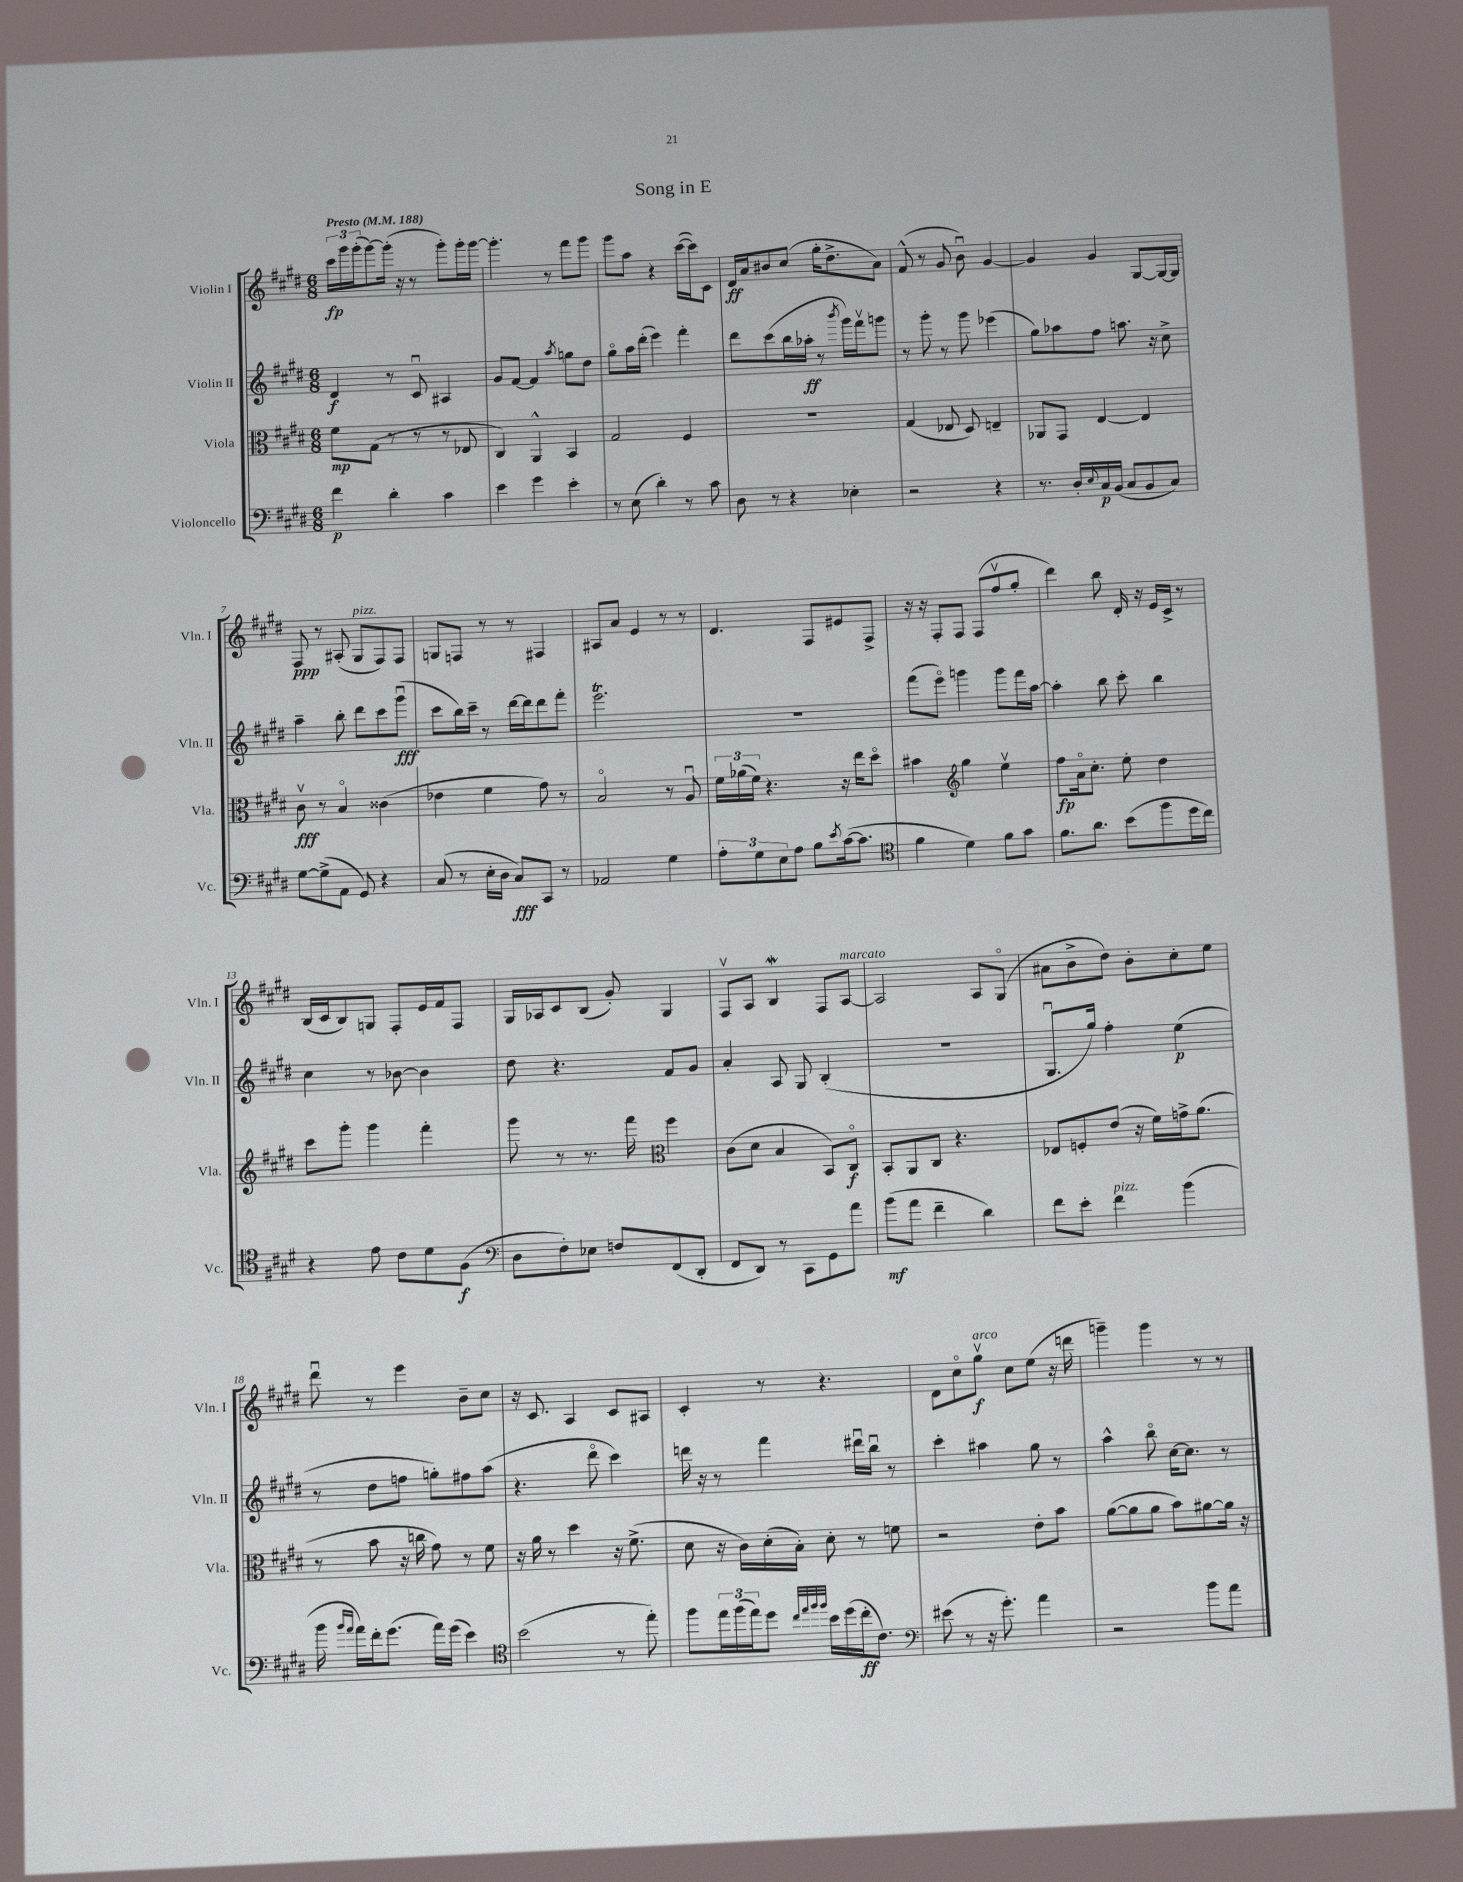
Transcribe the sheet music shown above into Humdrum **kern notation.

**kern	**kern	**kern	**kern
*staff4	*staff3	*staff2	*staff1
*clefF4	*clefC3	*clefG2	*clefG2
*k[f#c#g#d#]	*k[f#c#g#d#]	*k[f#c#g#d#]	*k[f#c#g#d#]
*M6/8	*M6/8	*M6/8	*M6/8
*MM188	*MM188	*MM188	*MM188
4f#\	8f#\L	4d#/	24ccc#\LL
.	.	.	24ggg#\
.	.	.	(24ggg#'\J
.	(8G#\J	.	[8ggg#\)
4d#'\	8r	8r	(16ggg#'\]Jk
.	.	.	16r
.	8r	8c#u/	8r
4c#\	8r	4A#/	8ggg#'\L)
.	8E-/	.	16ggg#'\L
.	.	.	[16ggg#\JJ
=	=	=	=
4e\	4C#/)	8g#/L	4.ggg#'\]
.	.	[8f#/J	.
4g#\	4AA^^/	4f#/]	.
.	.	.	8r
.	.	8qaa/	.
4e'\	4BB/	8gg\L	8fff#\L
.	.	8dd#\J	8ggg#\J
=	=	=	=
8r	2G#/	8gg#o\L	8ggg#\L
(8E\	.	16aa\L	8aa\J
.	.	(16ddd#'\JJ	.
4d#'\)	.	4eee\)	4r
8r	4F#/	4fff#'\	([16ccc#\LL
.	.	.	16ccc#\]J)
8c#\	.	.	8c#\J
=	=	=	=
8D#\	2.r	8ddd#\L	16d#/LL
.	.	.	16a/J
8r	.	(8ccc#\	8b#/
4r	.	16bb\L	(8cc#/J
.	.	16aa-'\JJ	.
.	.	8r	16gg#'\LK
.	.	.	8.dd#^\
.	.	8qbbb/	.
4E-'\	.	16ggg#\LL)	.
.	.	16fff#v\J	.
.	.	8ggg\J	8a\J)
=	=	=	=
2r	(4G#/	8r	(8f#^^/
.	.	8ggg#'\	8r
.	8E-/	8r	8g#/
.	8D#/)	8ggg#\	8bu\)
4r	4E~/	(4eee-\	[4g#/
=	=	=	=
8.r	8AA-/L	8gg#\L)	4g#/]
.	8GG#/J	8aa-\	.
16D#'/LL	.	.	.
8qqE/	.	.	.
16C#/	[4E/	8ff#\J	4g#/
(16BB/JJ	.	.	.
8C#/L	.	8.aa\	.
8BB/	4E/]	.	[8G#/L
.	.	16r	.
8C#/J)	.	8cc#^\	16G#/_L
.	.	.	16G#/]JJ
=	=	=	=
[8G#\L	8c#v\	4aa~\	8F#/
(8G#^\]	8r	.	8r
8AA\J	4Bo/	8bb'\	(8A#'/
8GG#/)	.	8ddd#\L	8G#/L
4r	(4c##\	8ccc#\	8F#/)
.	.	(8ggg#u\J	8F#/J
=	=	=	=
(8C#/	4e-\	8ccc#\L	8G/L
8r	.	16bb\L)	8F/J
.	.	16ccc#~\JJ	.
16E'\LL	4f#\	8r	8r
16D#\JJ	.	.	.
8C#/L)	.	[16ddd#\LL	8r
.	.	16ddd#\]J	.
8CC#/J	8g#\)	8ddd#\	4F#/
8r	8r	8fff#'\J	.
=	=	=	=
2AA-/	2Bo/	2.eee\	8A#/L
.	.	.	8a/J
.	.	.	4e/
4G#\	8r	.	8r
.	8Au/	.	8r
=	=	=	=
12A'\L	24f#\LL	2.r	4.d#/
.	(24a-\	.	.
12G#\	24f#\JJ)	.	.
.	4.r	.	.
12E\	.	.	.
8A\J	.	.	.
8B\L	.	.	8F#/L
8qe/	.	.	.
([16c#\k	16r	.	8e#/
8.c#\]J	16ee\LK	.	.
.	8dd#o\J	.	8F#^/J
=	=	=	=
*clefC4	*	*	*
4f#\	4b#\	(8fff#\L	16r
.	.	.	16r
.	.	8eeeo\J)	8F#'/L
*	*clefG2	*	*
4d#\)	4gg#\	4ggg\	8F#/J
.	.	.	(8F#/L
8f#\L	4eev\	8ggg\L	8ff#v/
8g#\J	.	16fff#\L	8gg#'/J
.	.	[16aa\JJ	.
=	=	=	=
8.f#\L	8ff#\L	4aa'\]	4ddd#\)
.	16ao\k	.	.
8.a\J	8.cc#'\J	.	.
.	.	8bb\	8bb\
(8b\L	8ee'\	8ccc#'\	16d#'/
.	.	.	16r
8ff#\	4dd#\	4bb\	16e/LL
.	.	.	16c#^/JJ
16dd#\L	.	.	8r
16cc#\JJ)	.	.	.
=	=	=	=
4r	8ccc#\L	4cc#\	(16B/LL
.	.	.	16c#/J
.	8ggg#'\J	.	8B/)
8e\	4ggg#\	8r	8G/J
8c#\L	.	[8b-\	8F#'/L
8d#\	4fff#'\	4b-\]	16e/L
.	.	.	16f#/J
(8F#\J	.	.	8F#/J
=	=	=	=
*clefF4	*	*	*
8D#\L	8ggg#\	8dd#\	16G#/LL
.	.	.	16A-/J
8F#'\)	8r	4.r	8c#/
8E-\J	8.r	.	(8B/J
8F/L	.	.	8g#'/)
.	16fff#\	.	.
*	*clefC3	*	*
(8FF#/	4ff#\	8f#/L	4G#/
8DD#'/J	.	8g#/J	.
=	=	=	=
8FF#/L	(8c#\L	4a'/	8F#v/L
8DD#/J)	8d#\J	.	8A/J
8r	4B/	8A/	4B/
8CC#\L	.	8G#/	.
8GG#\	8BB/L)	(4B'/	8F#/L
8a\J	8C#o/J	.	[8A/J
=	=	=	=
(8b\L	8BB'/L	2.r	2A/]
8a\J	8AA/	.	.
4f#~\	8C#/J	.	.
.	4.r	.	.
4d#\)	.	.	8A/L
.	.	.	(8G#o/J
=	=	=	=
8f#\L	8E-/L	8.G#u/L	8a#\L
8e'\J	8F'/	.	8b^\
.	.	16gg#/Jk)	.
4f#\	(8e/J	4ff#'\	8dd#\J)
.	16r	.	8b'\L
.	16f#\LL)	.	.
(4b\	16g^\J	(4ee\	8cc#'\
.	(8.a\J	.	.
.	.	.	8ee\J
=	=	=	=
16b\	8r	8r	8ddd#u\
16qqb/LL	.	.	.
16qqa/JJ	.	.	.
16a\LL)	.	.	.
16f#'\J	8b\	8dd#\L	8r
(8.g#\J	.	.	.
.	16r	8ff\J	4eee\
.	16cc\	.	.
16a\LL)	8g#\)	8gg'\L)	.
(16g#\JJ	.	.	.
4e\)	8r	8ff#\	8b~\L
.	8f#\	(8aa\J	8cc#\J
=	=	=	=
*clefC4	*	*	*
(2b\	16r	4.r	16r
.	16a\	.	8.c#/
.	8r	.	.
.	4dd#\	.	4A/
.	.	8ddd#o\	.
8r	16r	4ccc#\)	8c#/L
.	(8.f#^\	.	.
8ee'\)	.	.	8A#/J
=	=	=	=
8ff#\L	8d#\	16ddd\	4c#'/
.	.	16r	.
24ee\L	16r	8r	.
(24ff#\	.	.	.
.	16c#\LL)	.	.
24ee\J)	.	.	.
8dd#\J	(16d#'\	4fff#\	8r
.	16B'\JJ)	.	.
32qqcc#/LLL	.	.	.
32qqee/	.	.	.
32qqff#/	.	.	.
32qqff#/JJJ	.	.	.
16b\LL	8d#'\	.	4.r
(16dd#\	.	.	.
16cc#'\J	8r	16ddd#u\LL	.
8.c#\J)	.	16bbu\JJ	.
.	8f\	8r	.
=	=	=	=
*clefF4	*	*	*
(8e#\	2r	4ccc#'\	8d#\L
8r	.	.	8cc#o\
16r	.	4aa#\	8gg#v\J
8.g#'\)	.	.	.
.	.	.	8cc#\L
4a\	8e'\L	8gg#\	(8ee\J
.	8b\J	8r	16r
.	.	.	16ddd\
=	=	=	=
2r	([8a\L	4aa^^\	4ggg~\)
.	8a\]	.	.
.	8a\J	8bbo\	4ggg\
.	8b\L)	[16cc#\LK	.
.	.	8.cc#\]J	.
8b\L	[8a#\	.	8r
8a\J	16a#\]Jk	8r	8r
.	16r	.	.
==	==	==	==
*-	*-	*-	*-
